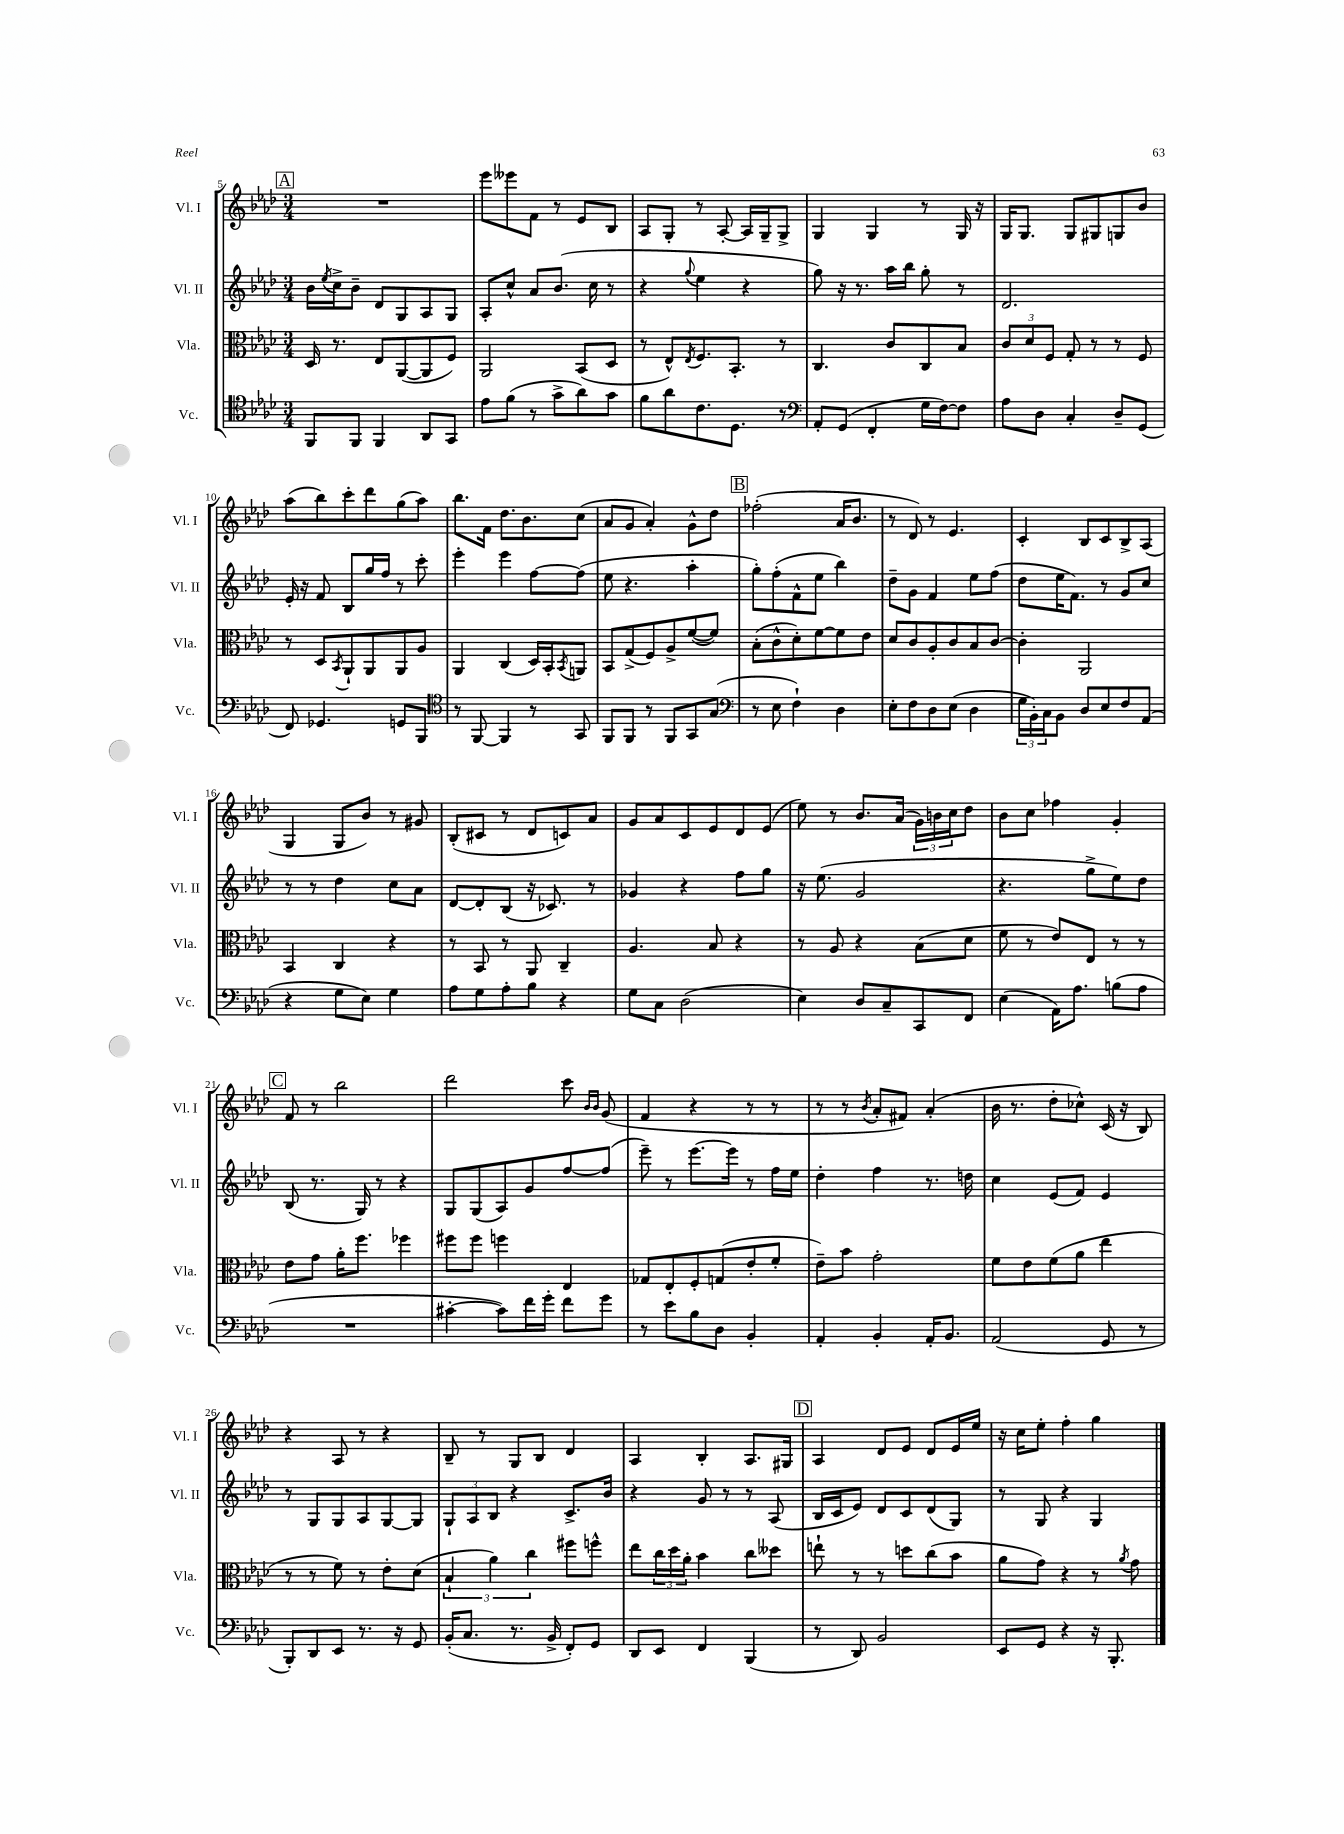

**kern	**kern	**kern	**kern
*staff4	*staff3	*staff2	*staff1
*clefC4	*clefC3	*clefG2	*clefG2
*k[b-e-a-d-]	*k[b-e-a-d-]	*k[b-e-a-d-]	*k[b-e-a-d-]
*M3/4	*M3/4	*M3/4	*M3/4
8FF	16D-	16b-	2.r
.	.	8qee-	.
.	8.r	16cc^	.
8FF	.	8b-~	.
4FF	8E-	8d-	.
.	([8AA-	8G	.
8AA-	8AA-]	8A-	.
8GG	8F)	8G	.
=	=	=	=
8e-	2AA-	8A-'	8eee-
(8f	.	8cc^^	8eee--
8r	.	8a-	8f
8g^	.	(8.b-	8r
8a-)	(8BB-	.	8e-
.	.	16cc	.
8g	8D-	8r	8B-
=	=	=	=
8f	8r	4r	8A-
8a-	8E-^^)	.	8G'
.	8qE-	8qqgg	.
8.c	8.F	4ee-	8r
.	.	.	[8A-'
8.D-	8.BB-'	.	.
.	.	4r	16A-]
.	.	.	16G~
8r	8r	.	8G^
=	=	=	=
*clefF4	*	*	*
8AA-'	4.C	8gg)	4G
(8GG	.	16r	.
.	.	8.r	.
4FF'	.	.	4G
.	8c	16aa-	.
.	.	16bb-	.
16G	8C	8gg'	8r
[16F)	.	.	.
8F]	8B-	8r	16G
.	.	.	16r
=	=	=	=
8A-	12c	2.d-	16G
.	.	.	8.G
.	12d-	.	.
8D-	.	.	.
.	12F	.	.
4C'	8G'	.	8G
.	8r	.	8G#
8D-~	8r	.	8G
(8GG	8F	.	8b-
=	=	=	=
8FF)	8r	16e-'	(8aa-
.	.	16r	.
4.GG-	8D-	8f	8bb-)
.	8qBB-	.	.
.	8AA-`	8B-	8ccc'
.	8AA-	16gg	8ddd-
.	.	16ff	.
8GG	8AA-	8r	(8gg
8BBB-	8A-	8ccc'	8aa-)
=	=	=	=
*clefC4	*	*	*
8r	4AA-	4eee-'	8.bb-
[8FF	.	.	.
.	.	.	16f
4FF]	(4C	4eee-	8.dd-
.	.	.	8.b-
8r	16D-)	[8ff	.
.	16BB-'	.	.
.	8qBB-	.	.
8GG	8AA	(8ff]	(8cc
=	=	=	=
8FF	8BB-	8ee-	8a-
8FF	(8G^	4.r	8g
8r	8F)	.	4a-')
8FF	8A-^	.	.
8GG	([8f	4aa-'	8g^^
(8G	8f])	.	8dd-
=	=	=	=
*clefF4	*	*	*
8r	(8B-'	8gg')	(2ff-'
8E-	8c^^	(8ff'	.
4F`)	8d-')	8f^^	.
.	[8f	8ee-	.
4D-	8f]	4bb-)	16a-
.	.	.	8.b-
.	8e-	.	.
=	=	=	=
8E-'	8d-	8dd-~	8r
8F	8c	8g	8d-)
8D-	8A-'	4f	8r
(8E-	8c	.	4.e-
4D-	8B-	8ee-	.
.	[8c	(8ff	.
=	=	=	=
24G	4c']	8dd-	4c'
24BB-')	.	.	.
24C	.	.	.
8BB-	.	16ee-	.
.	.	8.f)	.
8D-	2AA-	.	8B-
8E-	.	8r	8c
8F	.	8g	8B-^
(8AA-	.	8cc	(8A-
=	=	=	=
4r	4BB-	8r	4G
.	.	8r	.
8G	4C	4dd-	8G
8E-)	.	.	8b-)
4G	4r	8cc	8r
.	.	8a-	8g#
=	=	=	=
8A-	8r	[8d-	(8B-'
8G	8BB-	8d-']	8c#
8A-'	8r	(8B-	8r
8B-	8AA-	16r	8d-
.	.	8.c-)	.
4r	4C~	.	8c)
.	.	8r	8a-
=	=	=	=
8G	4.A-	4g-	8g
8C	.	.	8a-
(2D-	.	4r	8c
.	8B-	.	8e-
.	4r	8ff	8d-
.	.	8gg	(8e-
=	=	=	=
4E-)	8r	16r	8ee-)
.	.	(8.ee-	.
.	8A-	.	8r
8D-	4r	2g	8.b-
8C~	.	.	.
.	.	.	(16a-
8CC	(8B-	.	24g)
.	.	.	24b
.	.	.	24cc
8FF	8d-	.	8dd-
=	=	=	=
(4E-	8f	4.r	8b-
.	8r	.	8cc
16AA-)	8e-)	.	4ff-
8.A-	.	.	.
.	8E-	8gg^	.
(8B	8r	8ee-)	4g'
8A-	8r	8dd-	.
=	=	=	=
2.r	8e-	(8B-	8f
.	8g	8.r	8r
.	16a-'	.	2bb-
.	8.ff	16G)	.
.	.	8r	.
.	4ff-	4r	.
=	=	=	=
[4c#'	8ff#	8G	2ddd-
.	8ff#	(8G	.
8c#])	4ff	8A-)	.
16f	.	8g	.
16g'	.	.	.
8f	4E-	[8ff	8ccc
.	.	.	16qqb-
.	.	.	16qqb-
8g	.	(8ff]	(8g
=	=	=	=
8r	8G-	8eee-~)	4f
8e-	8E-'	8r	.
8B-	8F'	[8.eee-	4r
8D-	(8G	.	.
.	.	16eee-]	.
4BB-'	8e-'	8r	8r
.	8f'	16ff	8r
.	.	16ee-	.
=	=	=	=
4AA-'	8e-~)	4dd-'	8r
.	8b-	.	8r
.	.	.	8qb-
4BB-'	2g'	4ff	8a-'
.	.	.	8f#)
16AA-'	.	8.r	(4a-'
8.BB-	.	.	.
.	.	16dd	.
=	=	=	=
(2AA-	8f	4cc	16b-
.	.	.	8.r
.	8e-	.	.
.	(8f	(8e-	8dd-'
.	8a-	8f)	8cc-^^)
8GG	4ee-	4e-	(16c
.	.	.	16r
8r	.	.	8B-)
=	=	=	=
8BBB-')	8r	8r	4r
8DD-	8r	8G	.
8EE-	8f)	8G	8A-
8.r	8r	8A-	8r
.	8e-'	[8G	4r
16r	.	.	.
8GG	(8d-	8G]	.
=	=	=	=
(16BB-'	6B-`	12G`	8B-~
8.C	.	.	.
.	.	12A-	.
.	.	.	8r
.	6a-)	12B-	.
8.r	.	4r	8G
.	6cc	.	.
.	.	.	8B-
16BB-^	.	.	.
8FF')	8ff#	8.c^	4d-
8GG	8ff^^	.	.
.	.	16b-	.
=	=	=	=
8DD-	8ee-	4r	4A-
8EE-	24cc	.	.
.	24dd-	.	.
.	24a-'	.	.
4FF	4b-	8g	4B-'
.	.	8r	.
(4BBB-	8cc	8r	8.A-
.	8dd--	(8A-	.
.	.	.	16G#
=	=	=	=
8r	8ee`	16B-	4A-
.	.	16c	.
8DD-)	8r	8e-)	.
2BB-	8r	8d-	8d-
.	8dd	8c	8e-
.	(8cc	(8d-	8d-
.	8b-	8G)	16e-
.	.	.	16ee-
=	=	=	=
8EE-	8a-	8r	16r
.	.	.	16cc
8GG	8g)	8G	8ee-'
4r	4r	4r	4ff'
16r	8r	4G	4gg
8.BBB-'	.	.	.
.	8qa-	.	.
.	8g	.	.
==	==	==	==
*-	*-	*-	*-
